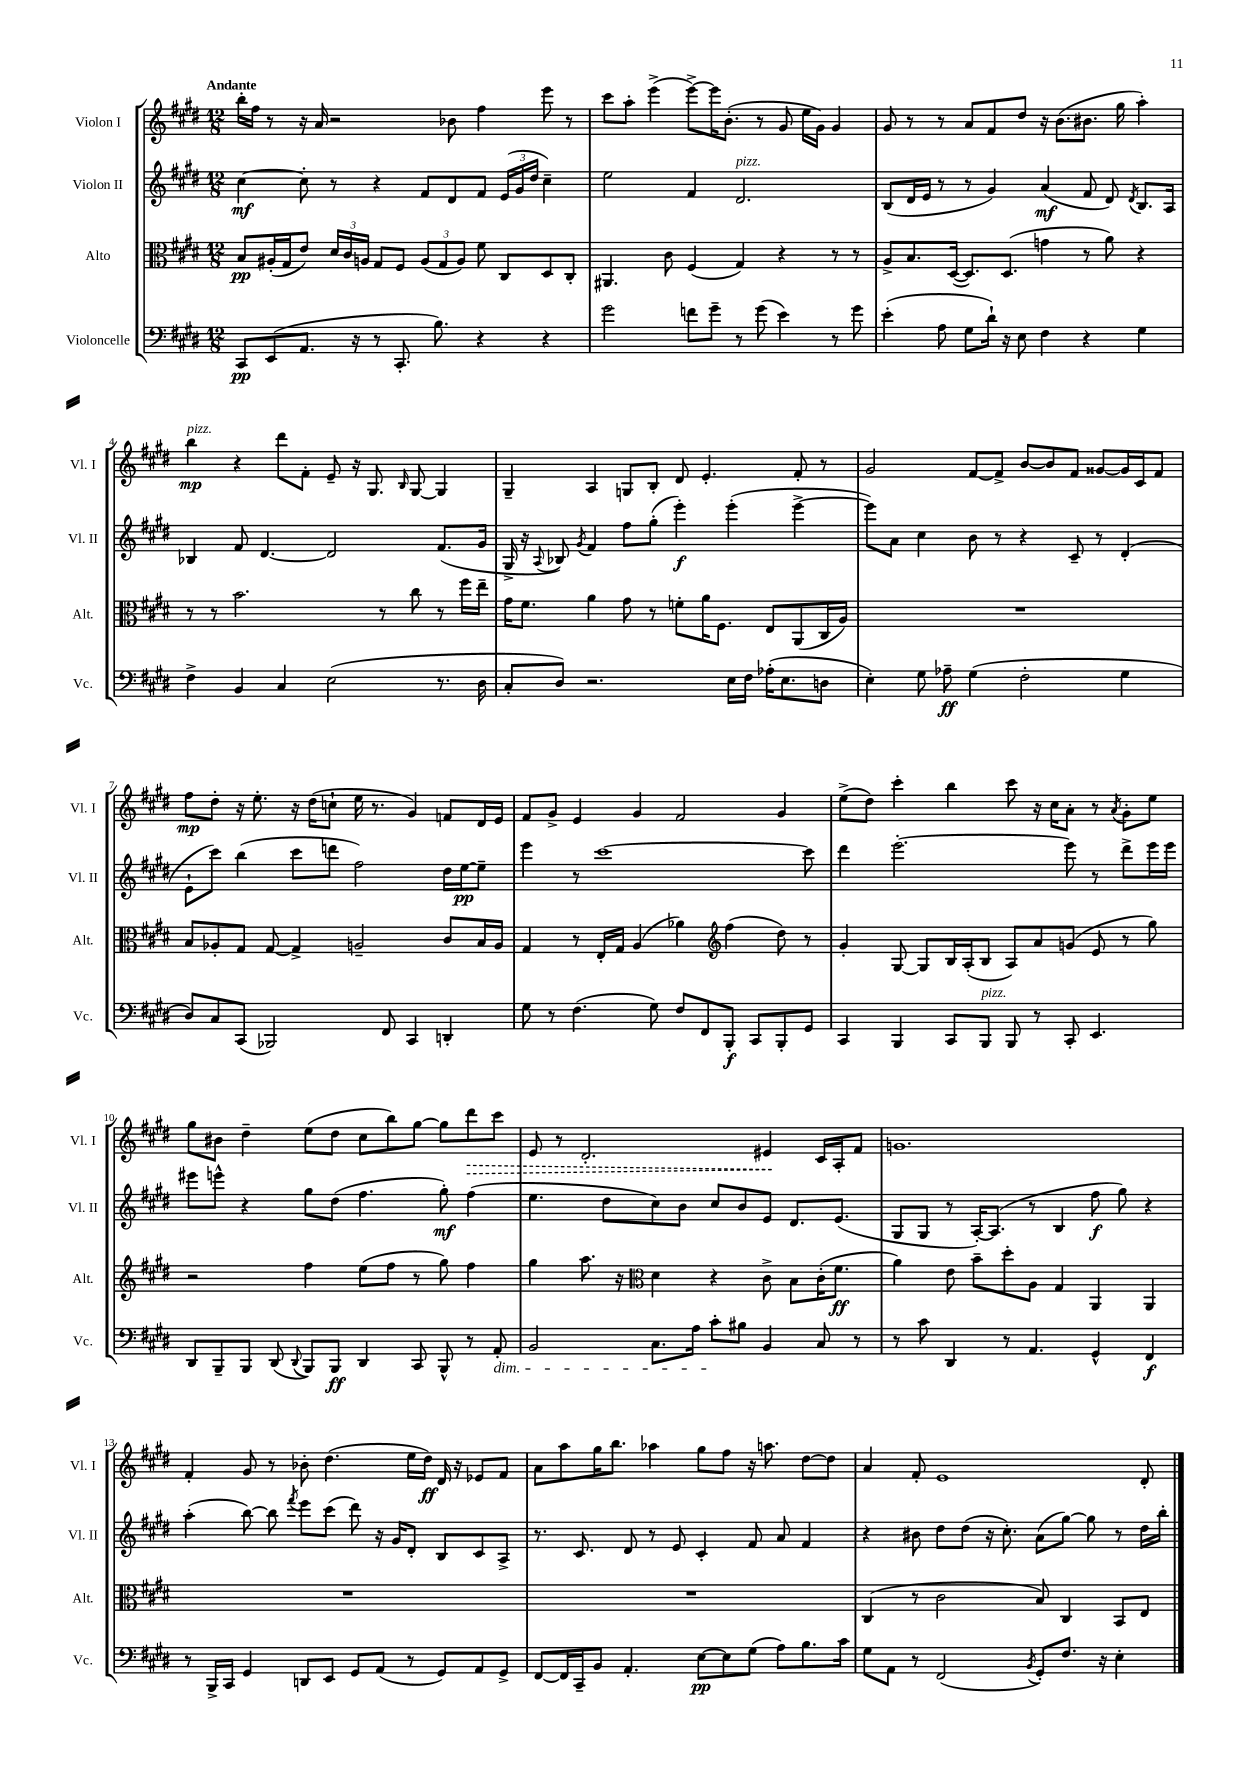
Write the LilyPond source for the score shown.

<<
\new StaffGroup <<
\new Staff = "s0" \with { instrumentName = "Violon I" shortInstrumentName = "Vl. I" } {
    \clef treble \key e \major \numericTimeSignature \time 12/8 \tempo "Andante"
    \autoBeamOff b''16[-. fis''16] r8 r16 a'16 r2 bes'8 fis''4 e'''8 r8 |
    cis'''8[ a''8]-. e'''4->( e'''8[~->) e'''16 b'8.]-.( r8 gis'8 e''16[ gis'16]) gis'4 |
    gis'8 r8 r8 a'8[ fis'8 dis''8] r16 b'8.[( bis'8.] gis''16 a''4-.) |
    b''4\mp^\markup { \italic "pizz." } r4 dis'''8[ fis'8]-. e'8-- r16 gis8. \grace { b16 } gis8~ gis4 |
    gis4-- a4 g8[ b8]-. dis'8 e'4.-. fis'8-. r8 |
    gis'2 fis'8[~ fis'8]-> b'8[~ b'8 fis'8] gisis'8[~ gisis'16 cis'16 fis'8] |
    fis''8[\mp dis''8]-. r16 e''8.-. r16 dis''16[( c''8]-! e''16 r8. gis'4) f'8[ dis'16 e'16] |
    fis'8[ gis'8]-> e'4 gis'4 fis'2 gis'4 |
    e''8[->( dis''8]) cis'''4-. b''4 cis'''8 r16 cis''16[ a'8]-. r8 \acciaccatura { a'8 } gis'8[-. e''8] |
    gis''8[ bis'8] dis''4-- e''8[( dis''8] cis''8[ b''8) gis''8]~ gis''8[ \once \override Hairpin.style = #'dashed-line dis'''8\> cis'''8] |
    e'8 r8 dis'2.-. eis'4\! cis'16[ a16-. fis'8] |
    g'1. |
    fis'4-. gis'8 r8 bes'8-. dis''4.( e''16[ dis''16]\ff) dis'16 r16 ees'8[ fis'8] |
    a'8[ a''8 gis''16 b''8.] aes''4 gis''8[ fis''8] r16 a''8. dis''8[~ dis''8] |
    a'4 fis'8-. e'1 dis'8-. \bar "|." |
}
\new Staff = "s1" \with { instrumentName = "Violon II" shortInstrumentName = "Vl. II" } {
    \clef treble \key e \major \numericTimeSignature \time 12/8
    \autoBeamOff cis''4~\mf cis''8-. r8 r4 fis'8[ dis'8 fis'8] \tuplet 3/2 { e'16[( gis'16 dis''16] } cis''4--) |
    e''2 fis'4 dis'2.^\markup { \italic "pizz." } |
    b8[( dis'16 e'16] r8 r8 gis'4) a'4\mf( fis'8 dis'8) \acciaccatura { dis'8 } b8.[ a16] |
    bes4 fis'8 dis'4.~ dis'2 fis'8.[( gis'16] |
    gis16-> r16 \appoggiatura { a8 } bes8) \acciaccatura { gis'8 } fis'4 fis''8[ gis''8]-.( e'''4-.\f) e'''4-.( e'''4~-> |
    e'''8[) a'8] cis''4 b'8 r8 r4 cis'8-- r8 dis'4-.( |
    e'8[-! cis'''8]) b''4( cis'''8[ d'''8] fis''2) dis''16[ e''16~\pp e''8]-- |
    e'''4 r8 cis'''1~ cis'''8 |
    dis'''4 e'''2.~-. e'''8 r8 dis'''8[-> e'''16 e'''16] |
    eis'''8[ e'''8]-^ r4 gis''8[ dis''8]( fis''4. gis''8-.\mf) fis''4( |
    e''4. dis''8[ cis''8) b'8] cis''8[ b'8 e'8] dis'8.[ e'8.]( |
    gis8[ gis8] r8 a16[~-.) a8.]( r8 b4 fis''8\f gis''8) r4 |
    a''4-.( b''8~) b''8 \acciaccatura { fis'''8 } e'''8[ cis'''8]( dis'''8) r16 gis'16[ dis'8]-. b8[ cis'8 a8]-> |
    r8. cis'8. dis'8 r8 e'8 cis'4-. fis'8 a'8 fis'4 |
    r4 bis'8 dis''8[ dis''8]( r16 cis''8.-.) a'8[( gis''8]~) gis''8 r8 dis''16[ b''16]-. \bar "|." |
}
\new Staff = "s2" \with { instrumentName = "Alto" shortInstrumentName = "Alt." } {
    \clef alto \key e \major \numericTimeSignature \time 12/8
    \autoBeamOff b8[\pp ais16-.( gis16 e'8]) \tuplet 3/2 { dis'16[ cis'16 a16] } gis8[ fis8] \tuplet 3/2 { a8[( gis8 a8]) } fis'8 cis8[ dis8 cis8]-. |
    ais,4. cis'8 fis4( gis4) r4 r8 r8 |
    a8[-> b8. dis16]~( dis8.[) dis8.]( g'4 r8 a'8) r4 |
    r8 r8 b'2. r8 cis''8 r8 fis''16[ e''16]-- |
    gis'16[ fis'8.] a'4 gis'8 r8 f'8[-. a'16 fis8.] e8[ a,8( cis16 a16]) |
    R1. |
    b8[ aes8-. gis8] gis8~ gis4-> a2-- cis'8[ b16 a16] |
    gis4 r8 e16[-. gis16] a4( aes'4) \clef treble fis''4( dis''8) r8 |
    gis'4-. gis8~ gis8[ b16 a16-.( b8] a8[) a'8 g'8]( e'8 r8 gis''8) |
    r2 fis''4 e''8[( fis''8] r8 gis''8) fis''4 |
    gis''4 a''8. r16 \clef alto dis'4 r4 cis'8-> b8[ cis'16-.( fis'8.]\ff |
    a'4) e'8 b'8[-- dis''8-. a8] gis4 a,4 a,4 |
    R1. |
    R1. |
    cis4( r8 cis'2 b8) cis4 b,8[ e8] \bar "|." |
}
\new Staff = "s3" \with { instrumentName = "Violoncelle" shortInstrumentName = "Vc." } {
    \clef bass \key e \major \numericTimeSignature \time 12/8
    \autoBeamOff cis,8[\pp e,8( a,8.] r16 r8 cis,8.-. b8.) r4 r4 |
    gis'2 f'8[ gis'8]-- r8 gis'8( e'4) r8 gis'8 |
    e'4-.( a8 gis8[ dis'16]-!) r16 e8 fis4 r4 gis4 |
    fis4-> b,4 cis4 e2( r8. dis16 |
    cis8[-. dis8]) r2. e16[ fis16] aes16[-.( e8. d8] |
    e4-.) gis8 aes8--\ff gis4( fis2-. gis4 |
    dis8[) cis8 cis,8]( bes,,2) fis,8 cis,4 d,4-. |
    gis8 r8 fis4.( gis8) fis8[ fis,8 b,,8]-.\f cis,8[ b,,8-. gis,8] |
    cis,4 b,,4 cis,8[ b,,8]^\markup { \italic "pizz." } b,,8 r8 cis,8-. e,4. |
    dis,8[ b,,8-- b,,8] dis,8( \appoggiatura { dis,8 } b,,8[) b,,8]\ff dis,4 cis,8 b,,8-^ r8 a,8-.\dim |
    b,2 cis8.[ a16] cis'8[-.\! bis8] b,4 cis8 r8 |
    r8 cis'8 dis,4 r8 a,4. gis,4-^ fis,4\f |
    r8 b,,16[-> cis,16] gis,4 d,8[ e,8] gis,8[ a,8]( r8 gis,8[) a,8 gis,8]-> |
    fis,8[~ fis,16 cis,16-- b,8] a,4.-. e8[~\pp e8 gis8]( a8[) b8. cis'16] |
    gis8[ a,8] r8 fis,2( \acciaccatura { b,8 } gis,8[-.) fis8.] r16 e4-. \bar "|." |
}
>>
>>
